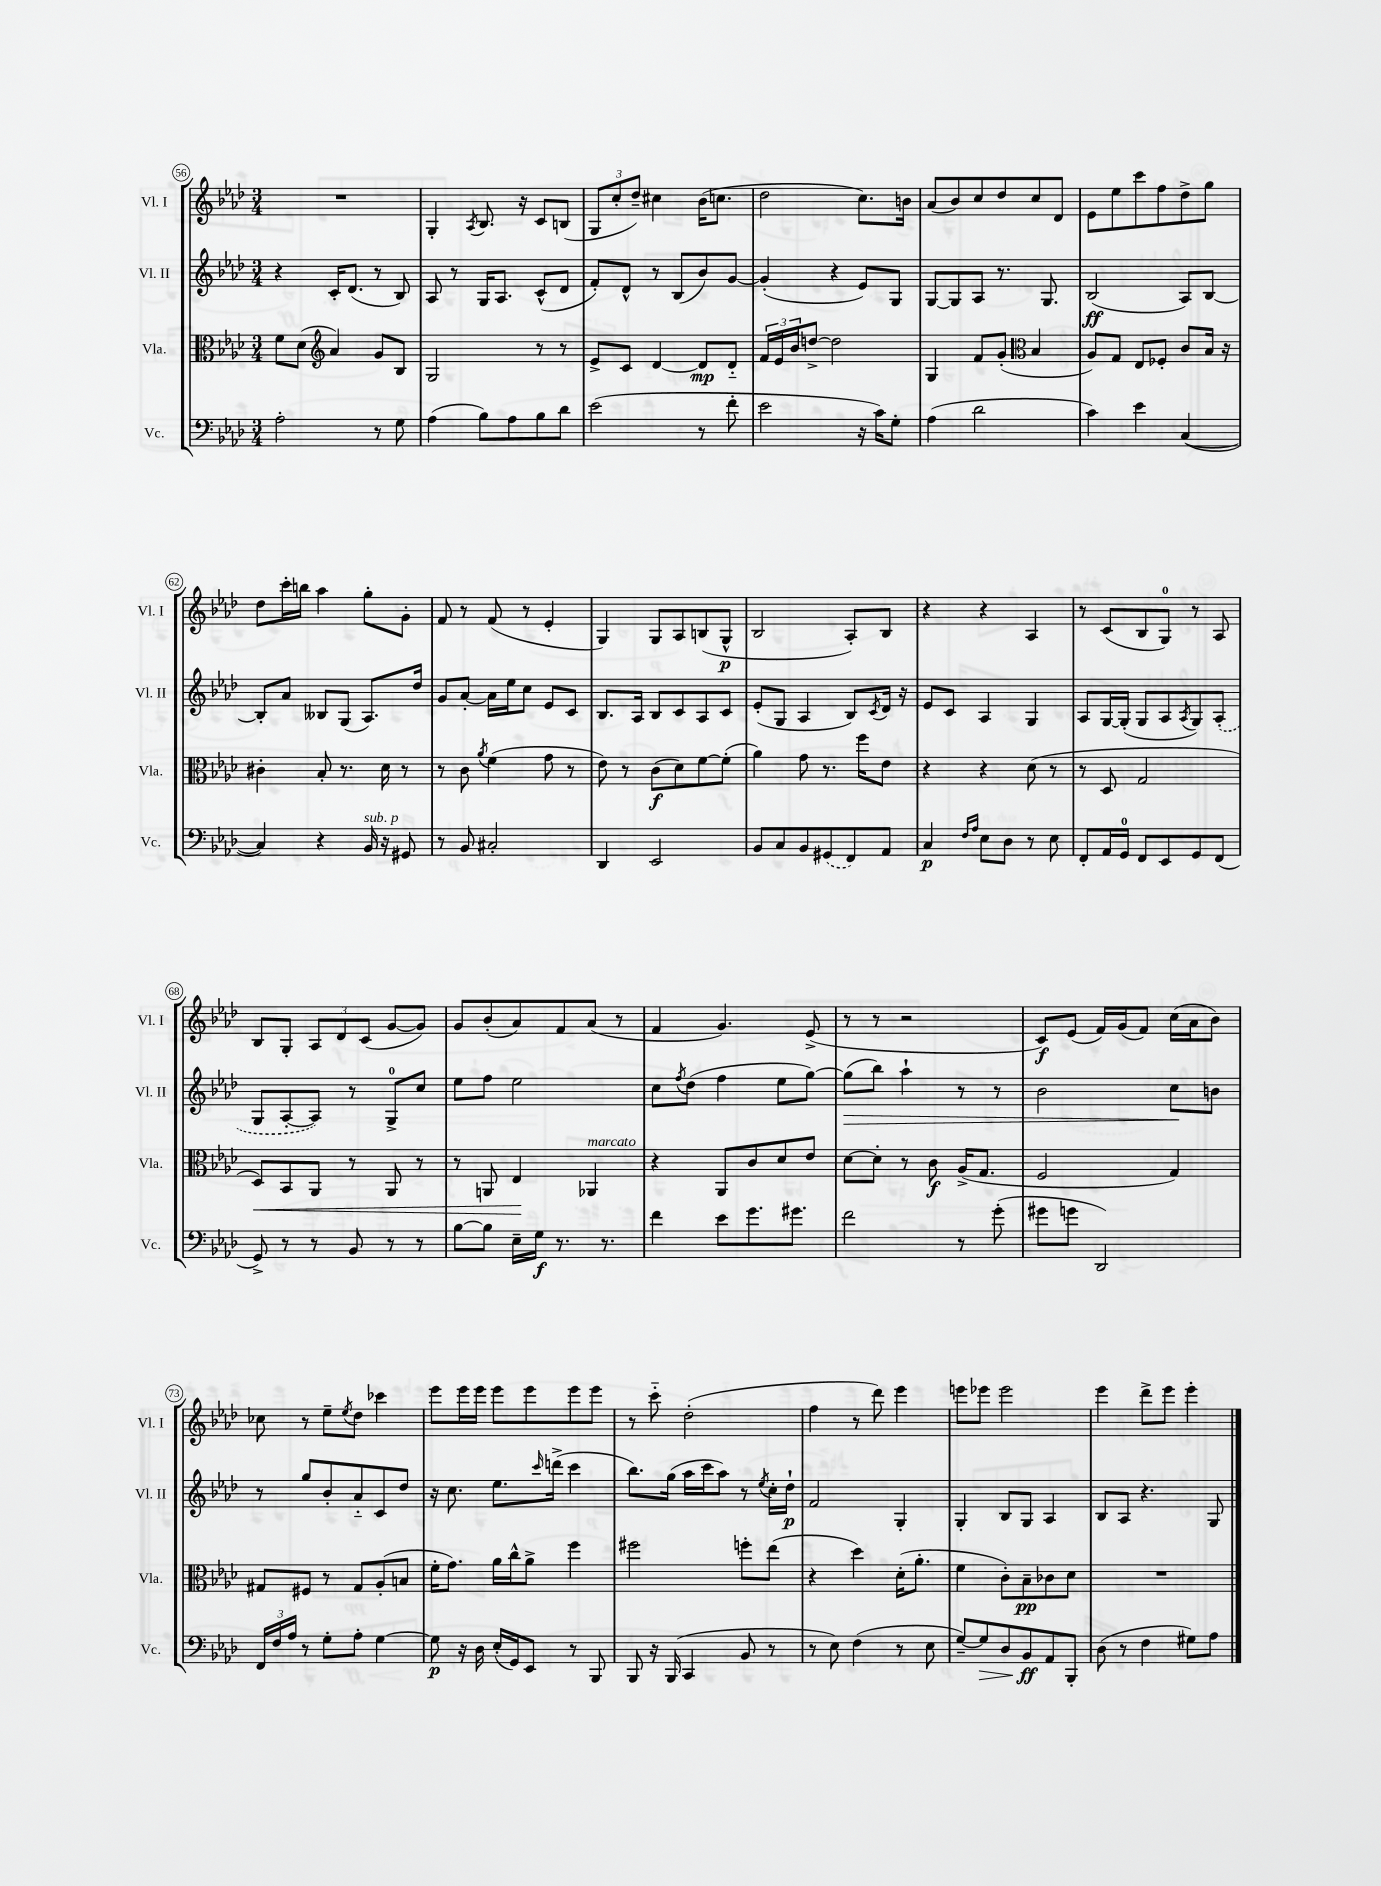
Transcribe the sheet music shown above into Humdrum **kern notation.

**kern	**kern	**kern	**kern
*staff4	*staff3	*staff2	*staff1
*clefF4	*clefC3	*clefG2	*clefG2
*k[b-e-a-d-]	*k[b-e-a-d-]	*k[b-e-a-d-]	*k[b-e-a-d-]
*M3/4	*M3/4	*M3/4	*M3/4
2A-'	8f	4r	2.r
.	(8d-	.	.
*	*clefG2	*	*
.	4a-)	16c'	.
.	.	(8.d-	.
8r	8g	8r	.
8G	8B-	8B-)	.
=	=	=	=
(4A-	2G	8A-	4G'
.	.	8r	.
.	.	.	8qA-
8B-)	.	16G	8.B-
.	.	8.A-	.
8A-	.	.	.
.	.	.	16r
8B-	8r	(8c^^	8c
8d-	8r	8d-	(8B
=	=	=	=
(2e-	8e-^	8f')	12G
.	.	.	12cc'
.	8c	8d-^^	.
.	.	.	12dd-~)
.	[4d-	8r	4cc#
.	.	(8B-	.
8r	8d-]	8b-)	(16b-
.	.	.	8.cc
8f'	8d-'~	[8g	.
=	=	=	=
2e-	24f	(4g']	2dd-
.	24e-	.	.
.	24b-	.	.
.	[8dd^	.	.
.	2dd]	4r	.
16r	.	8e-)	8.cc)
16c)	.	.	.
8G'	.	8G	.
.	.	.	16b
=	=	=	=
(4A-	4G	[8G	(8a-
.	.	8G]	8b-)
2d-	8f	8A-	8cc
.	(8g'	8.r	8dd-
*	*clefC3	*	*
.	4B-	.	8cc
.	.	8.G	.
.	.	.	8d-
=	=	=	=
4c)	8A-)	(2B-	8e-
.	8G	.	8ee-
4e-	8E-	.	8ccc
.	8F-'	.	8ff
([4C	8c	8A-)	8dd-^
.	16B-	[8B-	8gg
.	16r	.	.
=	=	=	=
4C])	4c#'	8B-']	8dd-
.	.	8a-	16ccc'
.	.	.	16bb
4r	8B-'	8B--	4aa-
.	8.r	(8G	.
16BB-	.	8.A-)	8gg'
16r	16d-	.	.
8GG#	8r	.	8g'
.	.	16dd-	.
=	=	=	=
8r	8r	8g	8f
8BB-	8c	[8a-'	8r
.	8qa-	.	.
2C#'	(4f	16a-]	(8f
.	.	16ee-	.
.	.	8cc	8r
.	8g	8e-	4e-'
.	8r	8c	.
=	=	=	=
4DD-	8e-)	8.B-	4G)
.	8r	.	.
.	.	16A-	.
2EE-	(8c	8B-	8G
.	8d-)	8c	8A-
.	[8f	8A-	(8B
.	(8f']	8c	8G^^
=	=	=	=
8BB-	4a-)	(8e-'	2B-
8C	.	8G	.
8BB-	8g	4A-	.
(8GG#	8.r	.	.
8FF)	.	8B-)	8A-')
.	16ff	.	.
.	.	8qc	.
8AA-	8e-	16d-	8B-
.	.	16r	.
=	=	=	=
4C	4r	8e-	4r
.	.	8c	.
16qqF	.	.	.
16qqA-	.	.	.
8E-	4r	4A-	4r
8D-	.	.	.
8r	(8d-	4G	4A-
8E-	8r	.	.
=	=	=	=
8FF'	8r	8A-	8r
16AA-	8D-	[16G	(8c
16GG	.	(16G']	.
8FF	2G	8G	8B-
8EE-	.	8A-	8G)
.	.	8qA-	.
8GG	.	8G)	8r
(8FF	.	(8A-'	8A-
=	=	=	=
8GG^)	8D-)	8G	8B-
8r	8BB-	[8A-'	8G'
8r	8AA-	8A-])	12A-
.	.	.	12d-
8BB-	8r	8r	.
.	.	.	(12c
8r	8AA-	8G^	[8g
8r	8r	8cc	8g])
=	=	=	=
[8B-	8r	8ee-	8g
8B-]	8AA	8ff	(8b-'
16E-~	4E-	2ee-	8a-)
16G	.	.	.
8.r	.	.	8f
.	4AA-	.	(8a-
8.r	.	.	.
.	.	.	8r
=	=	=	=
4f	4r	8cc	4f
.	.	8qff	.
.	.	(8dd-	.
8e-	8AA-	4ff	4.g)
8.g	8c	.	.
.	8d-	8ee-	.
8.g#	.	.	.
.	8e-	[8gg)	(8e-^
=	=	=	=
2f	[8d-	(8gg]	8r
.	8d-']	8bb-)	8r
.	8r	4aa-`	2r
.	8c	.	.
8r	(16A-^	8r	.
.	8.G	.	.
(8g'	.	8r	.
=	=	=	=
8g#	2F	2b-	8c)
8g	.	.	(8e-
2DD-)	.	.	16f)
.	.	.	(16g
.	.	.	8f)
.	4G)	8cc	(16cc
.	.	.	16a-
.	.	8b	8b-)
=	=	=	=
24FF	8G#	8r	8cc-
24F	.	.	.
24A-	.	.	.
8r	8F#	8gg	8r
8G'	8r	8b-'	8ee-~
.	.	.	8qee-
8A-'	8G#	8a-'~	8dd-
[4G	(8A-'	8c	4ccc-
.	8B	8dd-	.
=	=	=	=
8G]	16f'	16r	8eee-
.	8.g)	8.cc	.
16r	.	.	16eee-
16D-	.	.	16eee-
(16E-'	16a-	8.ee-	8eee-
16GG)	16cc^^	.	.
8EE-	8a-^	.	8eee-
.	.	16qqccc	.
.	.	(16ddd^	.
8r	4ff	4ccc	8eee-
8BBB-	.	.	8eee-
=	=	=	=
8BBB-	2ff#	8.bb-)	8r
16r	.	.	8ccc'~
(16BBB-	.	(16gg	.
4CC	.	16aa-	(2dd-'
.	.	16ccc	.
.	.	8aa-)	.
8BB-	8ff'	8r	.
.	.	8qee-	.
8r	(8ee-	16cc'	.
.	.	16dd-`	.
=	=	=	=
8r	4r	2f	4ff
8E-)	.	.	.
(4F	4dd-)	.	8r
.	.	.	8ddd-)
8r	(16d-'	4G'	4eee-
.	8.a-'	.	.
8E-	.	.	.
=	=	=	=
[8G~)	4f	4G'	8eee
8G]	.	.	8eee-
8D-	8c')	8B-	2eee-
8BB-	8B-~	8G	.
8AA-	8c-	4A-	.
8BBB-'	8d-	.	.
=	=	=	=
(8D-	2.r	8B-	4eee-
8r	.	8A-	.
4F	.	4.r	8ddd-^
.	.	.	8eee-
8G#)	.	.	4eee-'
8A-	.	8G	.
==	==	==	==
*-	*-	*-	*-
